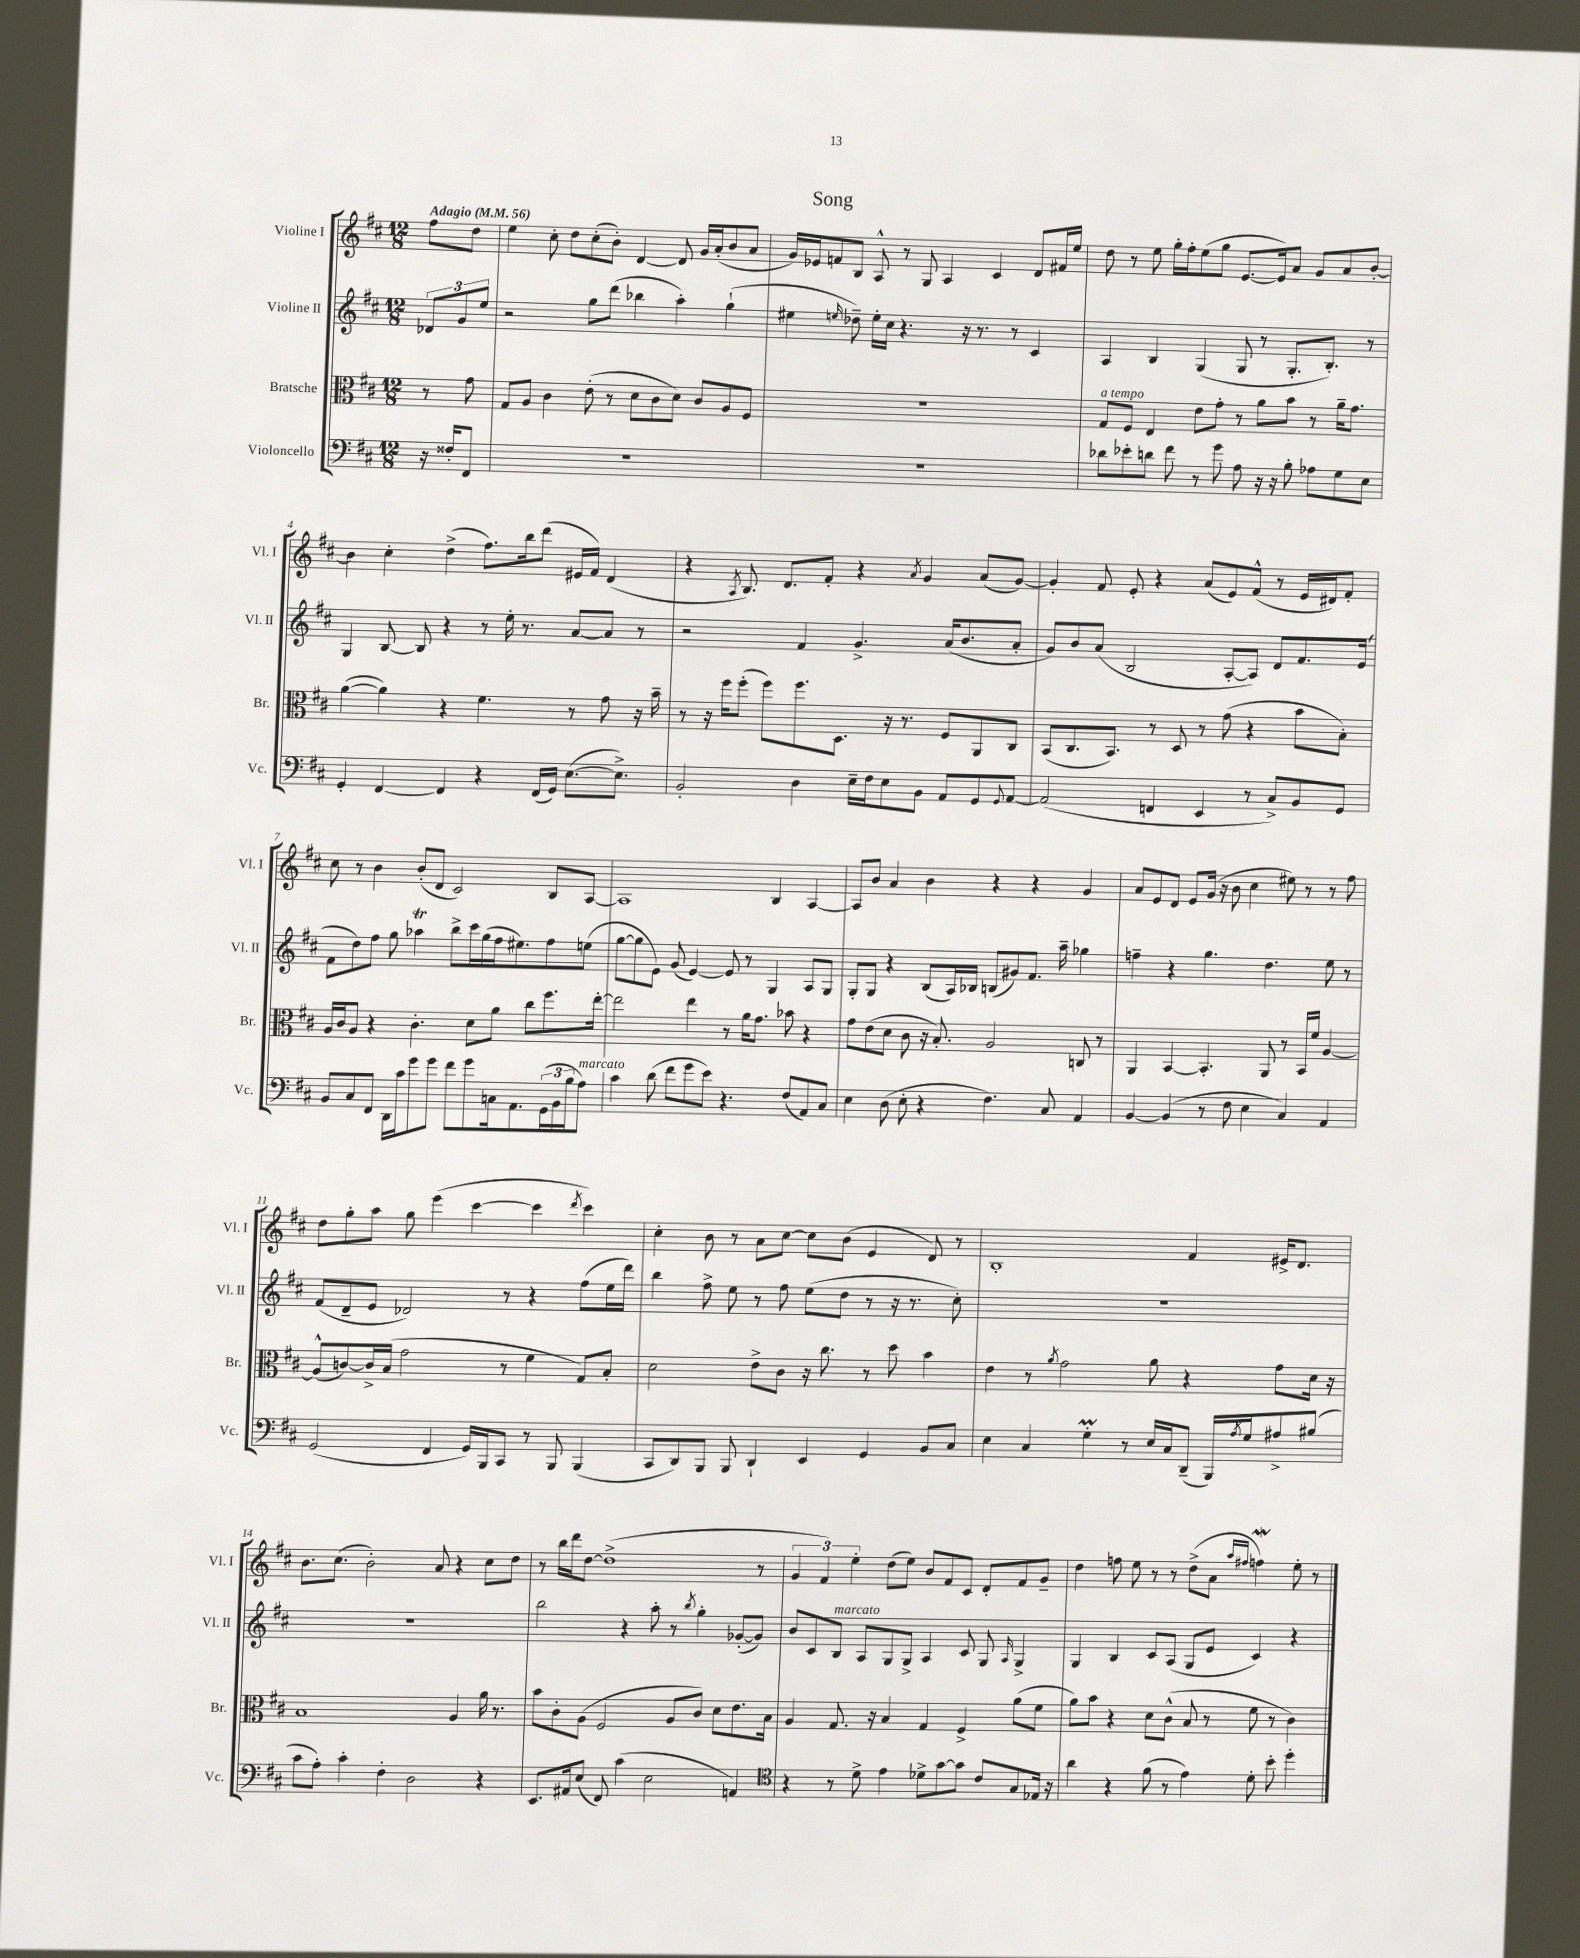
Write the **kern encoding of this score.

**kern	**kern	**kern	**kern
*staff4	*staff3	*staff2	*staff1
*clefF4	*clefC3	*clefG2	*clefG2
*k[f#c#]	*k[f#c#]	*k[f#c#]	*k[f#c#]
*M12/8	*M12/8	*M12/8	*M12/8
*MM56	*MM56	*MM56	*MM56
16r	8r	12d-	8ff#
16F##'	.	.	.
.	.	12g	.
8FF#	8g	.	8dd
.	.	12ee	.
=	=	=	=
1.r	8G	2r	4ee
.	8A	.	.
.	4c#	.	8cc#'
.	.	.	8dd
.	(8e'	8gg	(8cc#'
.	8r	(8ddd	8b')
.	8d	4bb-	[4d
.	8c#	.	.
.	8d)	4aa')	8d]
.	8c#	.	16g
.	.	.	(16a'
.	8A	(4gg`	8b
.	8F#	.	8a
=	=	=	=
1.r	1.r	4ee#	16g)
.	.	.	16e-
.	.	.	8f
.	.	16qqee	.
.	.	8dd-~)	8B
.	.	16ee'	8A^^
.	.	16cc#	.
.	.	4.r	8r
.	.	.	8G
.	.	.	4A
.	.	16r	.
.	.	8.r	.
.	.	.	4c#
.	.	8r	.
.	.	4c#	8d
.	.	.	16f#
.	.	.	16ee
=	=	=	=
8d-	8G	4A	8dd
8e-'	8F#	.	8r
8d	4E	4B	8ee
8f#	.	.	16gg'
.	.	.	16ff#'
8r	8e	(4G	(8ee
8g	8g'	.	8gg
8A	8r	8G	[8.e
16r	8a	8r	.
16r	.	.	16e])
8B'	8b	8.G'	8a
8A-	8r	.	8g
.	.	8.B')	.
8G	16a~	.	8a
.	8.g	.	.
8E	.	8r	[8b'
=	=	=	=
4GG'	([4a	4G	4b]
[4FF#	4a])	[8B	4cc#'
.	.	8B]	.
4FF#]	4r	4r	(4dd^
4r	4.f#	8r	8.ff#)
.	.	16ee'	.
.	.	8.r	16bb
(16FF#	.	.	(8ddd
16GG)	.	.	.
([8.E	8r	[8a	16e#
.	.	.	16f#)
.	8g	8a]	(4d
8.E^])	.	.	.
.	16r	8r	.
.	16b~	.	.
=	=	=	=
2BB'	8r	2r	4r
.	16r	.	.
.	16ff#	.	.
.	.	.	8qA
.	(8ff#'	.	8.B)
.	8ff#)	.	.
.	.	.	8.d
4D	8.ff#	4f#	.
.	.	.	8f#'
.	8.D	.	.
16E~	.	4.g^	4r
16F#	.	.	.
8E	16r	.	.
.	8.r	.	.
.	.	.	8qa
8BB	.	.	4g
8AA	8F#	(16a	.
.	.	8.b	.
8GG	8AA	.	(8a
8qqGG	.	.	.
[8AA	8C#	8a'	[8g)
=	=	=	=
(2AA]	(8BB	8g)	4g']
.	8.C#	8b	.
.	.	(8a	8f#
.	8.BB)	.	.
.	.	2B	8e'
4FF	8r	.	4r
.	8D	.	.
4EE	8r	.	(8a
.	(8g	[8A'	8e)
8r	4r	8A])	(8f#^^
8C#^)	.	8d	8r
8BB	8b	8.f#	16e
.	.	.	16d#)
8GG	8B')	.	8f#'
.	.	(16e	.
=	=	=	=
8BB	16A	8f#	8cc#
.	16c#	.	.
8C#	8A	8dd)	8r
8FF#	4r	8ff#	4b
16DD	.	8gg	.
16c#	.	.	.
8g	4.c#'	4aa-	(8b'
8g	.	.	8d
8f#	.	8bb^	2c#)
8g	8d	16ccc#	.
.	.	(16gg	.
16C	8a	16ff#	.
8.AA	.	8.ee#)	.
.	8cc#	.	.
(24GG	8.ff#	8ff#	8B
24BB	.	.	.
24B	.	.	.
8A)	.	(8ee	[8A
.	[16ee'	.	.
=	=	=	=
4c#	2ee]	[8gg	1A]
.	.	8gg]	.
(8d	.	8e)	.
8f#	.	(8g	.
8g	4ee	[4e)	.
8e)	.	.	.
4.r	8r	8e]	.
.	16a	8r	.
.	8.g	.	.
.	.	4G	4B
(8F#	8b-	.	.
8AA)	4r	8A	[4A
8C#	.	8G	.
=	=	=	=
4E	8g	8G'	8A]
.	(8e	8G	8b
(8D	8d	4r	4a
8E'	8c#	.	.
4r	16r	(8B	4b
.	8.B')	.	.
.	.	16A)	.
.	.	16B-	.
4.F#)	2A	(8B	4r
.	.	8g#)	.
.	.	8.f#	4r
8C#	.	.	.
.	.	16aa~	.
4AA	8C	4gg-	4g
.	8r	.	.
=	=	=	=
[4BB	4AA	4ff~	8a
.	.	.	8e
(4BB]	[4BB	4r	8d
.	.	.	8e
8r	4.BB']	4.gg	(16g
.	.	.	16r
8F#	.	.	8b
4E	.	.	4cc#
.	8AA	4.dd	.
4C#)	8r	.	8ee#)
.	16BB	.	8r
.	16f#	.	.
4AA	[4A	8ee	8r
.	.	8r	8ff#
=	=	=	=
(2GG	(8A^^]	(8f#	8dd
.	[8c)	8d~	8gg'
.	16c^]	8e	8aa
.	(16B	.	.
.	2g	2d-)	8gg
4FF#	.	.	(4eee
16GG)	.	.	[4ccc#
16BBB	.	.	.
8CC#	8r	8r	.
8r	4f#	4r	4ccc#]
8BBB	.	.	.
.	.	.	8qddd
(4BBB	8G)	(8ff#	4ccc#)
.	8B'	16ee	.
.	.	16ddd)	.
=	=	=	=
8CC#	2d	4bb	4cc#'
8DD)	.	.	.
8BBB	.	8ff#^	8b
8BBB	.	8ee	8r
4DD`	8e^	8r	8a
.	8c#	8ff#	[8cc#
4EE	16r	(8ee	8cc#]
.	8.cc#	.	.
.	.	8dd	(8b
4GG	8r	8r	4e
.	8dd	16r	.
.	.	8.r	.
8BB	4b	.	8d)
8C#	.	8cc#')	8r
=	=	=	=
4E	4e	1.r	1B'
4C#	8r	.	.
.	8qa	.	.
.	2g	.	.
4G'	.	.	.
8r	.	.	.
16E	8a	.	.
16C#	.	.	.
(8DD~	4r	.	4f#
16BBB)	.	.	.
8qA	.	.	.
16G	.	.	.
8A#^	8g	.	16e#^
.	.	.	8.d
(8B#	16d	.	.
.	16r	.	.
=	=	=	=
8c#	1B	1.r	8.b
8A')	.	.	.
.	.	.	(8.cc#
4c#'	.	.	.
.	.	.	2b')
4F#'	.	.	.
2D	.	.	.
.	.	.	8a
.	4A	.	4r
4r	16a	.	8cc#
.	8.r	.	.
.	.	.	8dd
=	=	=	=
8.EE	8b	2bb	8r
.	8c#'	.	16bb
16AA#	.	.	16ddd
(8E	(8A	.	[8dd
8FF#)	2F#	.	(1dd^]
(4c#	.	4r	.
2E	.	8aa'	.
.	8A	8r	.
.	.	8qbb	.
.	8c#)	4gg'	.
.	8d	.	.
4AA)	8.e	([8g-'	.
.	.	8g-])	8r
.	16B	.	.
=	=	=	=
*clefC4	*	*	*
4r	4A	8b	6g
.	.	8c#	.
.	.	.	6f#)
8r	8.G	8B	.
.	.	.	6ee'
8d^	.	8A	.
.	16r	.	.
4e	4B	8G	(8dd
.	.	8G^	8ee)
8d-^	4G	4A	8b
[8g	.	.	8f#
8g]	4F#^	8c#	8c#
8c#	.	8G	8d'
.	.	16qqA	.
8G	(8a	4G^	8f#
16E-	8f#	.	8g~
16r	.	.	.
=	=	=	=
4a	8a)	4G	4dd
.	8b	.	.
4r	4r	4B	8ff
.	.	.	8ee
(8f#	8d	8c#	8r
8r	(8c#^^	(8A	8r
4e)	8B	8G	(8dd^
.	8r	8e	8a
.	.	.	16qqaa
.	.	.	16qqff#
8d'	8f#	4c#)	4ff)
8b'	8r	.	.
4dd'	4c#)	4r	8ee'
.	.	.	8r
==	==	==	==
*-	*-	*-	*-
